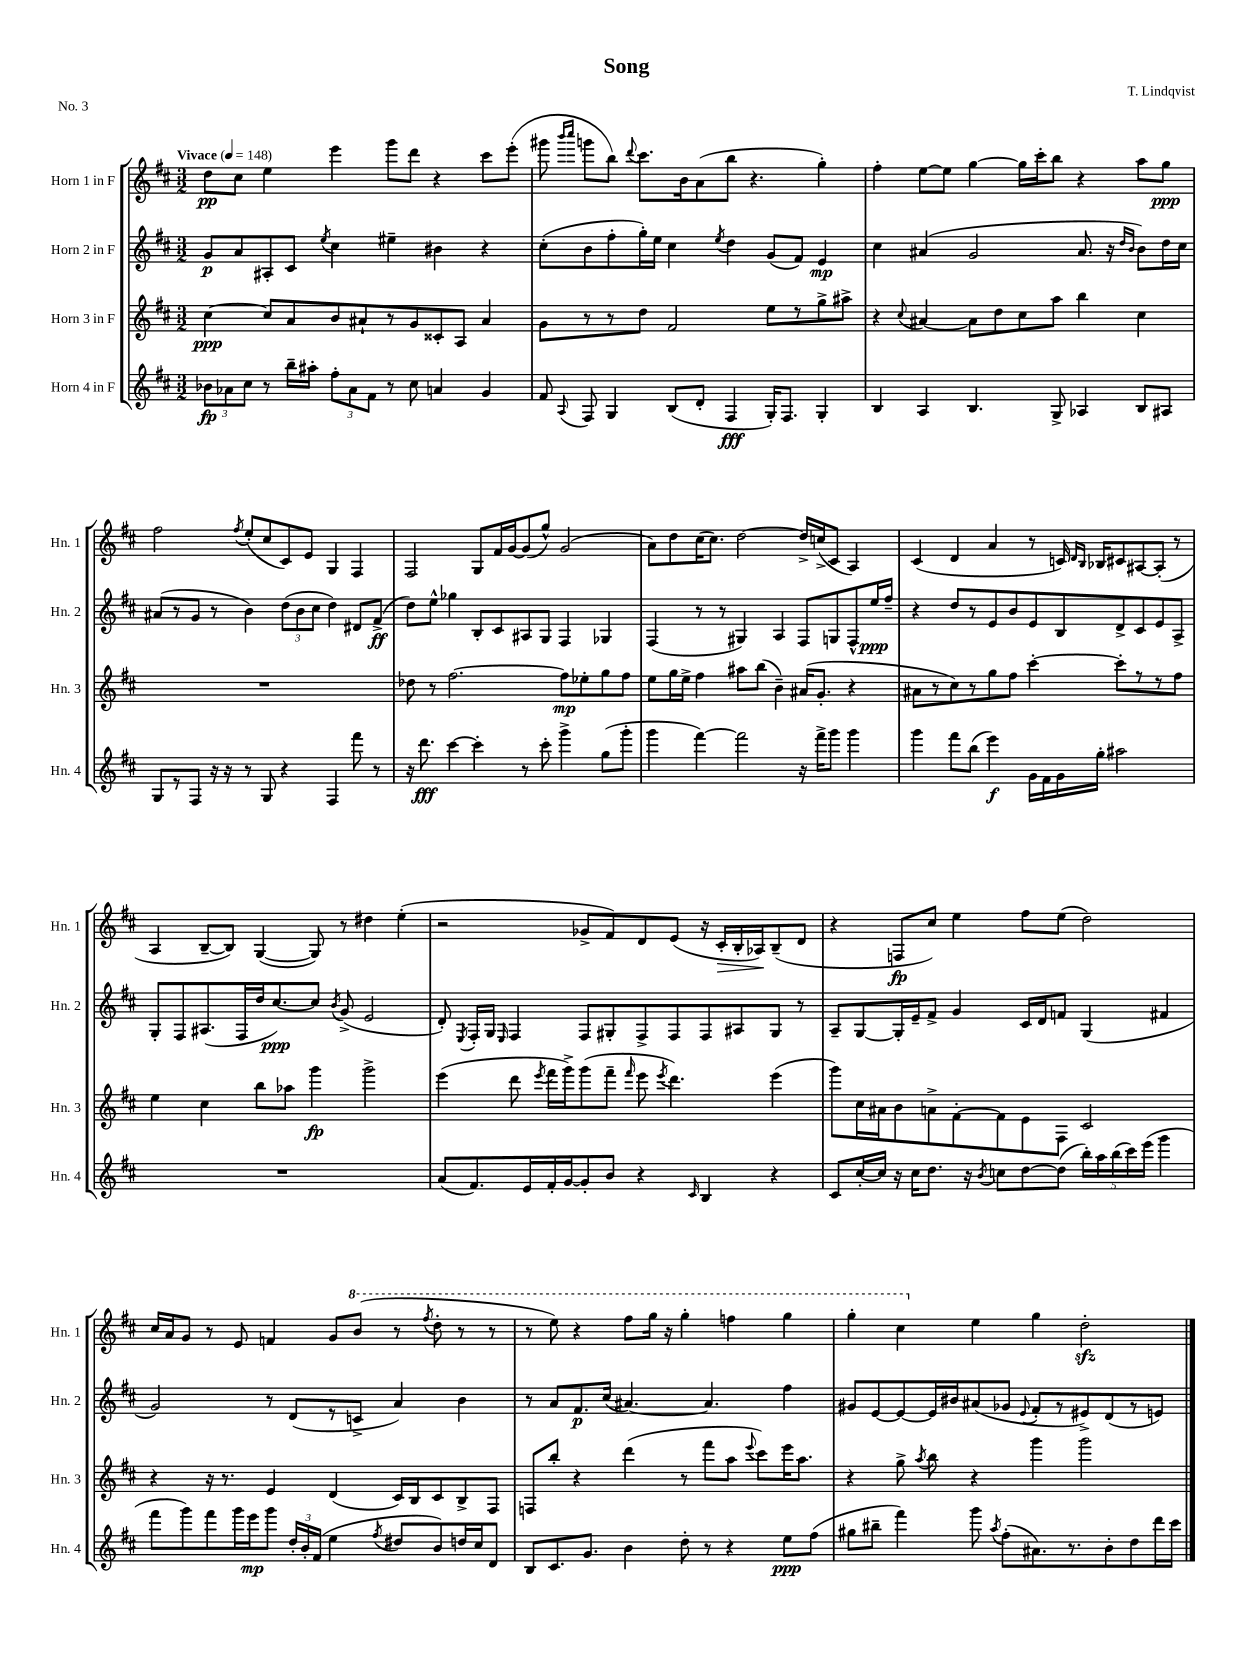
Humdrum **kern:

**kern	**kern	**kern	**kern
*staff4	*staff3	*staff2	*staff1
*clefG2	*clefG2	*clefG2	*clefG2
*k[f#c#]	*k[f#c#]	*k[f#c#]	*k[f#c#]
*M3/2	*M3/2	*M3/2	*M3/2
*MM148	*MM148	*MM148	*MM148
12b-	[4cc#	8g	8dd
12a-	.	.	.
.	.	8a	8cc#
12cc#	.	.	.
8r	8cc#]	8A#'	4ee
16bb~	8a	8c#	.
16aa#'	.	.	.
.	.	8qee	.
12ff#'	8b	4cc#	4eee
12a-	.	.	.
.	8a#`	.	.
12f#	.	.	.
8r	8r	4ee#~	8ggg
8cc#	8g	.	8ddd
4a	8c##'	4b#	4r
.	8A	.	.
4g	4a#	4r	8ccc#
.	.	.	(8eee'
=	=	=	=
8f#	8g	(8cc#'	8ggg#
.	.	.	16qqbbb
8qqA	.	.	16qqcccc#
8F#	8r	8b	8ggg
4G	8r	8ff#'	8bb)
.	.	.	8qqddd
.	8dd	16gg')	8.ccc#
.	.	16ee	.
(8B	2f#	4cc#	.
.	.	.	16b
8d'	.	.	(8a
.	.	8qee	.
4F#	.	4dd	8bb
.	.	.	4.r
16G')	8ee	(8g	.
8.F#	.	.	.
.	8r	8f#)	.
4G'	8gg^	4e	4gg')
.	8aa#^	.	.
=	=	=	=
4B	4r	4cc#	4ff#'
.	8qqcc#	.	.
4A	[4a#	(4a#	[8ee
.	.	.	8ee]
4.B	8a#]	2g	[4gg
.	8dd	.	.
.	8cc#	.	16gg]
.	.	.	16ccc#'
8G^	8aa	.	8bb
4A-	4bb	8.a#	4r
.	.	16r	.
.	.	16qqdd	.
.	.	16qqb	.
8B	4cc#	8b)	8aa
8A#	.	16dd	8gg
.	.	16cc#	.
=	=	=	=
8G	1.r	(8a#	2ff#
8r	.	8r	.
8F#	.	8g	.
16r	.	8r	.
16r	.	.	.
.	.	.	8qff#
8r	.	4b)	(8ee'
8G	.	.	8cc#
4r	.	(12dd	8c#)
.	.	12b	.
.	.	.	8e
.	.	12cc#	.
4F#	.	4dd)	4G
8fff#	.	8d#	4F#
8r	.	(8f#^	.
=	=	=	=
16r	8dd-	8dd)	2F#
8.ddd	.	.	.
.	8r	8ee^^	.
[4ccc#	[2.ff#	4gg-	.
4ccc#']	.	8B'	8G
.	.	8c#	16f#
.	.	.	[16g
8r	.	8A#	(8g]
8ccc#'	.	8G	8gg^^)
4ggg^	8ff#]	4F#	(2g
.	8ee-'	.	.
(8gg	8gg	4G-	.
8ggg'	8ff#	.	.
=	=	=	=
4ggg	8ee	(4F#	8a)
.	16gg	.	8dd
.	16ee^	.	.
[4fff#)	4ff#	8r	(16cc#
.	.	.	8.cc#)
.	.	8r	.
2fff#]	8aa#	4G#)	[2dd
.	(8bb	.	.
.	4b~)	4A	.
16r	(16a#	8F#	16dd^]
16fff#^	8.g'	.	(16cc^
8ggg	.	8G	8c#
4ggg	4r	8F#^^	4A)
.	.	16ee	.
.	.	16ff#~	.
=	=	=	=
4ggg	8a#	4r	(4c#
.	8r	.	.
8fff#	8cc#)	8dd	4d
(8bb	8r	8r	.
4eee)	8gg	8e	4a
.	8ff#	8b	.
16g	[4ccc#'	8e	8r
16f#	.	.	.
16g	.	8B	16c)
.	.	.	16qqd
.	.	.	16qqB
16gg'	.	.	16B-
2aa#	8ccc#']	8d^	8c#
.	8r	8c#	[8A#
.	8r	8e	(8A#']
.	8ff#	8A^	8r
=	=	=	=
1.r	4ee	8G'	4A
.	.	8F#	.
.	4cc#	(8.A#	[8B~
.	.	.	8B])
.	.	16F#	.
.	8bb	16dd	([4G
.	.	[8.cc#)	.
.	8aa-	.	.
.	4ggg	8cc#]	8G])
.	.	8qb	.
.	.	(8g^	8r
.	2ggg^	2e	4dd#
.	.	.	(4ee'
=	=	=	=
(8a	(4eee	8d')	2r
.	.	8qE	.
8.f#)	.	16F#'	.
.	.	16G	.
.	.	16qqE	.
.	8ddd	4F#	.
16e	.	.	.
.	8qeee	.	.
16f#'	16fff#	.	.
[16g	16ggg^)	.	.
8g']	(8ggg	8F#	8g-^
8b	8fff#~	8G#'	8f#)
.	16qqfff#	.	.
4r	8eee	8F#^	8d
.	8qeee	.	.
.	4.ddd)	8F#	(8e
16qqc#	.	.	.
4B	.	8F#	16r
.	.	.	16c#'
.	.	8A#	16B'
.	.	.	16A-)
4r	(4eee	8G#	(8B~
.	.	8r	8d
=	=	=	=
8c#	8ggg)	8A~	4r
[16cc#'	16cc#	[8G	.
16cc#]	16a#	.	.
16r	8b	16G']	8F
16cc#	.	16e~	.
8.dd	8a^	8f#^	8cc#)
.	[8f#'	4g	4ee
16r	.	.	.
8qb	.	.	.
8cc	8f#]	.	.
[8dd	8e	16c#	8ff#
.	.	16d	.
(8dd]	8F#	8f	(8ee
20bb')	2c#	(4G	2dd)
20aa	.	.	.
(20bb	.	.	.
20ccc#)	.	.	.
(20eee	.	.	.
4ggg	.	4f#	.
=	=	=	=
8fff#	4r	2g)	16cc#
.	.	.	16a
8ggg)	.	.	8g
8fff#	16r	.	8r
.	8.r	.	.
16ggg	.	.	8e
16eee	.	.	.
8ggg	4e	8r	4f
24dd'	.	(8d	.
24b'	.	.	.
(24f#	.	.	.
4ee	(4d	8r	8g
.	.	8c^	(8bb
8qff#	.	.	.
8dd#	16c#)	4a)	8r
.	16B	.	.
.	.	.	8qfff#
8b)	8c#	.	8ddd'
16dd	8B^	4b	8r
16cc#	.	.	.
8d	8F#	.	8r
=	=	=	=
8B	8F	8r	8r
8.c#	8bb'	8a	8eee)
.	4r	8.f#	4r
8.g	.	.	.
.	.	(16cc#	.
4b	(4ddd	[4.a#)	8fff#
.	.	.	16ggg
.	.	.	16r
8dd'	8r	.	4ggg'
8r	8fff#	4.a#]	.
4r	8aa	.	4fff
.	8qqeee	.	.
.	8ccc#)	.	.
8ee	16eee	4ff#	4ggg
.	8.aa	.	.
(8ff#	.	.	.
=	=	=	=
8gg#	4r	8g#	4ggg'
8bb#~	.	[8e	.
4fff#)	8gg^	8e_	4ccc#
.	8qaa	.	.
.	8bb	16e]	.
.	.	16b#	.
8ggg	4r	(8a#	4ee
8qaa	.	.	.
(8ff#'	.	8g-	.
.	.	8qqe	.
8.a#)	4ggg	8f#'	4gg
.	.	8r	.
8.r	.	.	.
.	2ggg	8e#^)	2dd'
8b'	.	(8d	.
8dd	.	8r	.
16ddd	.	8e)	.
16ccc#	.	.	.
==	==	==	==
*-	*-	*-	*-
